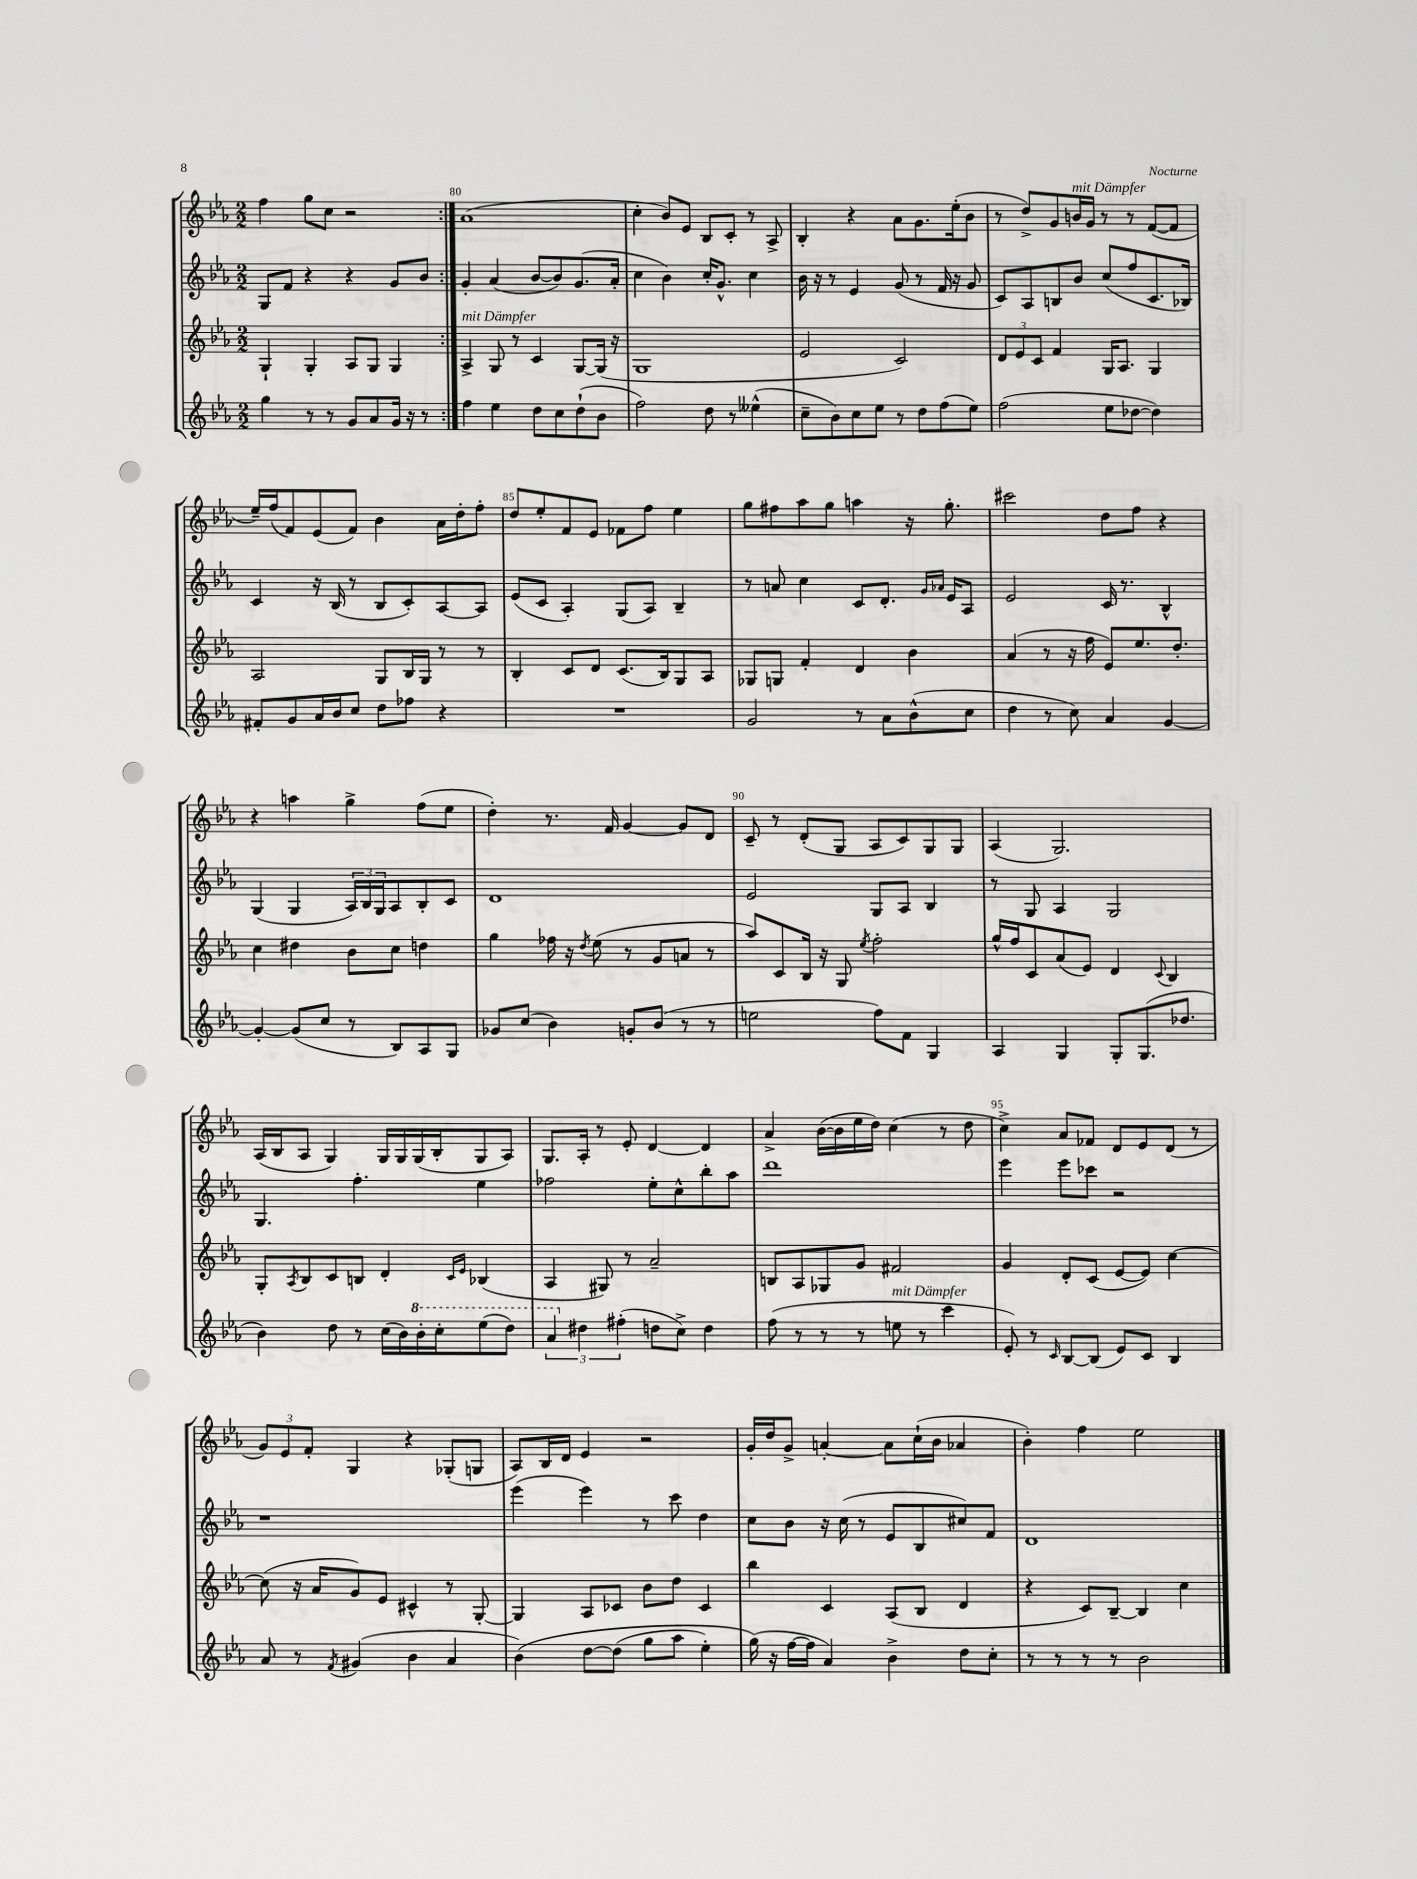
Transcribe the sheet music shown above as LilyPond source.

<<
\new StaffGroup <<
\new Staff = "s0" {
    \clef treble \key ees \major \numericTimeSignature \time 2/2
    \repeat volta 2 { f''4 g''8 c''8 r2 | }
    aes'1( |
    c''4-. bes'8) ees'8 bes8 c'8-. r8 aes8-> |
    bes4-. r4 aes'8 g'8. ees''16-.( bes'8 |
    r8 d''8->) g'8 b'16^\markup { \italic "mit Dämpfer" } g'16 r8 r8 f'8~( f'8 |
    ees''16--) f''16( f'8) ees'8( f'8) bes'4 aes'16 d''16-. f''8-. |
    d''8 ees''8-. f'8 ees'8 fes'8 f''8 ees''4 |
    g''8 fis''8 aes''8 g''8 a''4 r16 g''8.-. |
    cis'''2 d''8 f''8 r4 |
    r4 a''4 g''4-> f''8( ees''8 |
    d''4-.) r8. f'16 g'4~ g'8 d'8 |
    c'8-- r8 d'8-.( g8 aes8 c'8) g8 g8 |
    aes4( g2.) |
    aes16( bes16 aes8 g4) g16 g16 g16( bes16-. g8 aes8) |
    g8. aes16-. r8 ees'8-. d'4~ d'4 |
    aes'4-> bes'16~( bes'16 ees''16 d''16) c''4( r8 d''8 |
    c''4->) aes'8 fes'8 d'8 ees'8 d'8( r8 |
    \tuplet 3/2 { g'8) ees'8 f'8-. } g4 r4 ges8-.( g8 |
    aes8) bes16 d'16 ees'4 r2 |
    g'16-. d''16 g'8-> a'4~-. a'8 c''16-!( bes'16 aes'4 |
    bes'4-.) f''4 ees''2 \bar "|." |
}
\new Staff = "s1" {
    \clef treble \key ees \major \numericTimeSignature \time 2/2
    \repeat volta 2 { g8 f'8 r4 r4 g'8 bes'8 | }
    g'4-. aes'4( bes'8~ bes'8) g'8.( aes'16-. |
    c''4 bes'4) c''16-. g'8.-^ c''4 |
    bes'16 r16 r8 ees'4 g'8( r8 f'16 r16 g'8 |
    c'8) aes8 b8 bes'8 c''8( f''8 c'8. bes16) |
    c'4 r16 bes16( r8 bes8 c'8-.) aes8~ aes8 |
    ees'8( c'8 aes4-.) g8( aes8) bes4-- |
    r8 a'8 c''4 c'8 d'8.-. \grace { g'16 aes'16 } ees'16 aes8 |
    ees'2 c'16 r8. bes4-^ |
    g4( g4 \tuplet 3/2 { aes16) bes16 g16 } aes8 bes8-. c'8 |
    d'1 |
    ees'2 g8 aes8 bes4 |
    r8 g8 aes4 g2 |
    g4. f''4.-. ees''4 |
    fes''2 ees''8-. c''8-^ bes''8-. aes''8 |
    d'''1 |
    ees'''4 ees'''8 ces'''8 r2 |
    r1 |
    ees'''4( ees'''4) r8 c'''8 d''4 |
    c''8 bes'8 r16 c''16( r8 ees'8 bes8 cis''8) f'8 |
    d'1 \bar "|." |
}
\new Staff = "s2" {
    \clef treble \key ees \major \numericTimeSignature \time 2/2
    \repeat volta 2 { g4-! g4-. aes8 g8 g4 | }
    aes4->^\markup { \italic "mit Dämpfer" } g8 r8 c'4 g8~ g16( r16 |
    g1 |
    ees'2 c'2) |
    \tuplet 3/2 { d'8 ees'8 c'8 } f'4 g16 aes8. g4 |
    aes2 g8 bes16 g16 r8 r8 |
    bes4-. c'8 d'8 c'8.( bes16) g8 aes8 |
    ges8 g8 f'4-. d'4 bes'4 |
    aes'4( r8 r16 f''16 ees'8) ees''8. d''8.-. |
    c''4 dis''4 bes'8 c''8 d''4 |
    g''4 fes''16 r16 \acciaccatura { d''8 } ees''8( r8 g'8 a'8 r8 |
    aes''8) c'8 bes16 r16 g8 \acciaccatura { ees''8 } f''2-. |
    g''16-^ f''16 c'8 aes'8( ees'8) d'4 \appoggiatura { c'8 } bes4 |
    g8-. \acciaccatura { aes8 } bes8 c'8 b8 d'4-. \grace { c'16 ees'16 } bes4( |
    aes4 gis8) r8 aes'2-- |
    b8 aes8 ges8 g'8 fis'2 |
    g'4 d'8-. c'8( ees'8~ ees'8) c''4~ |
    c''8( r16 aes'16 g'8) ees'8 cis'4-^ r8 g8~-. |
    g4 aes8 ces'8 bes'8 d''8 ces'4 |
    bes''4 c'4 aes8( bes8 d'4 |
    r4 c'8) bes8~-- bes4 c''4 \bar "|." |
}
\new Staff = "s3" {
    \clef treble \key ees \major \numericTimeSignature \time 2/2
    \repeat volta 2 { g''4 r8 r8 g'8 aes'8 g'16 r16 r8 | }
    f''4 ees''4 d''8 c''8 d''8-!( bes'8 |
    f''2) d''8 r8 eeses''4-^( |
    c''8-- bes'8) c''8 ees''8 r8 d''8 f''8( ees''8) |
    f''2( ees''8 des''8~ des''4) |
    fis'8-. g'8 aes'16 bes'16 c''8 d''8 fes''8 r4 |
    R1 |
    g'2 r8 aes'8 bes'8-^( c''8 |
    d''4 r8 c''8) aes'4 g'4~ |
    g'4~-. g'8( c''8 r8 bes8) aes8 g8 |
    ges'8 c''8( bes'4) g'8-. bes'8( r8 r8 |
    e''2 f''8) f'8 g4 |
    aes4 g4 g8-. g8.( des''8. |
    bes'4) d''8 r8 c''16( bes'16) \ottava #1 bes''16-. c'''16-. ees'''8( d'''8) |
    \tuplet 3/2 { aes''4 \ottava #0 dis''4 fis''4-.( } d''8 c''8->) d''4 |
    f''8( r8 r8 r8 e''8^\markup { \italic "mit Dämpfer" } r8 c'''4 |
    ees'8-.) r8 \grace { c'16 } bes8~ bes8( ees'8) c'8 bes4 |
    aes'8 r8 \acciaccatura { f'8 } gis'4( bes'4 aes'4 |
    bes'4)\( d''8~ d''8( g''8 aes''8 ees''4-.) |
    g''16(\) r16 f''16~ f''16 aes'4) bes'4-> d''8 c''8-. |
    r8 r8 r8 r8 bes'2 \bar "|." |
}
>>
>>
\layout { \context { \Score currentBarNumber = #79 \override BarNumber.break-visibility = ##(#f #t #t) barNumberVisibility = #(every-nth-bar-number-visible 5) } }
